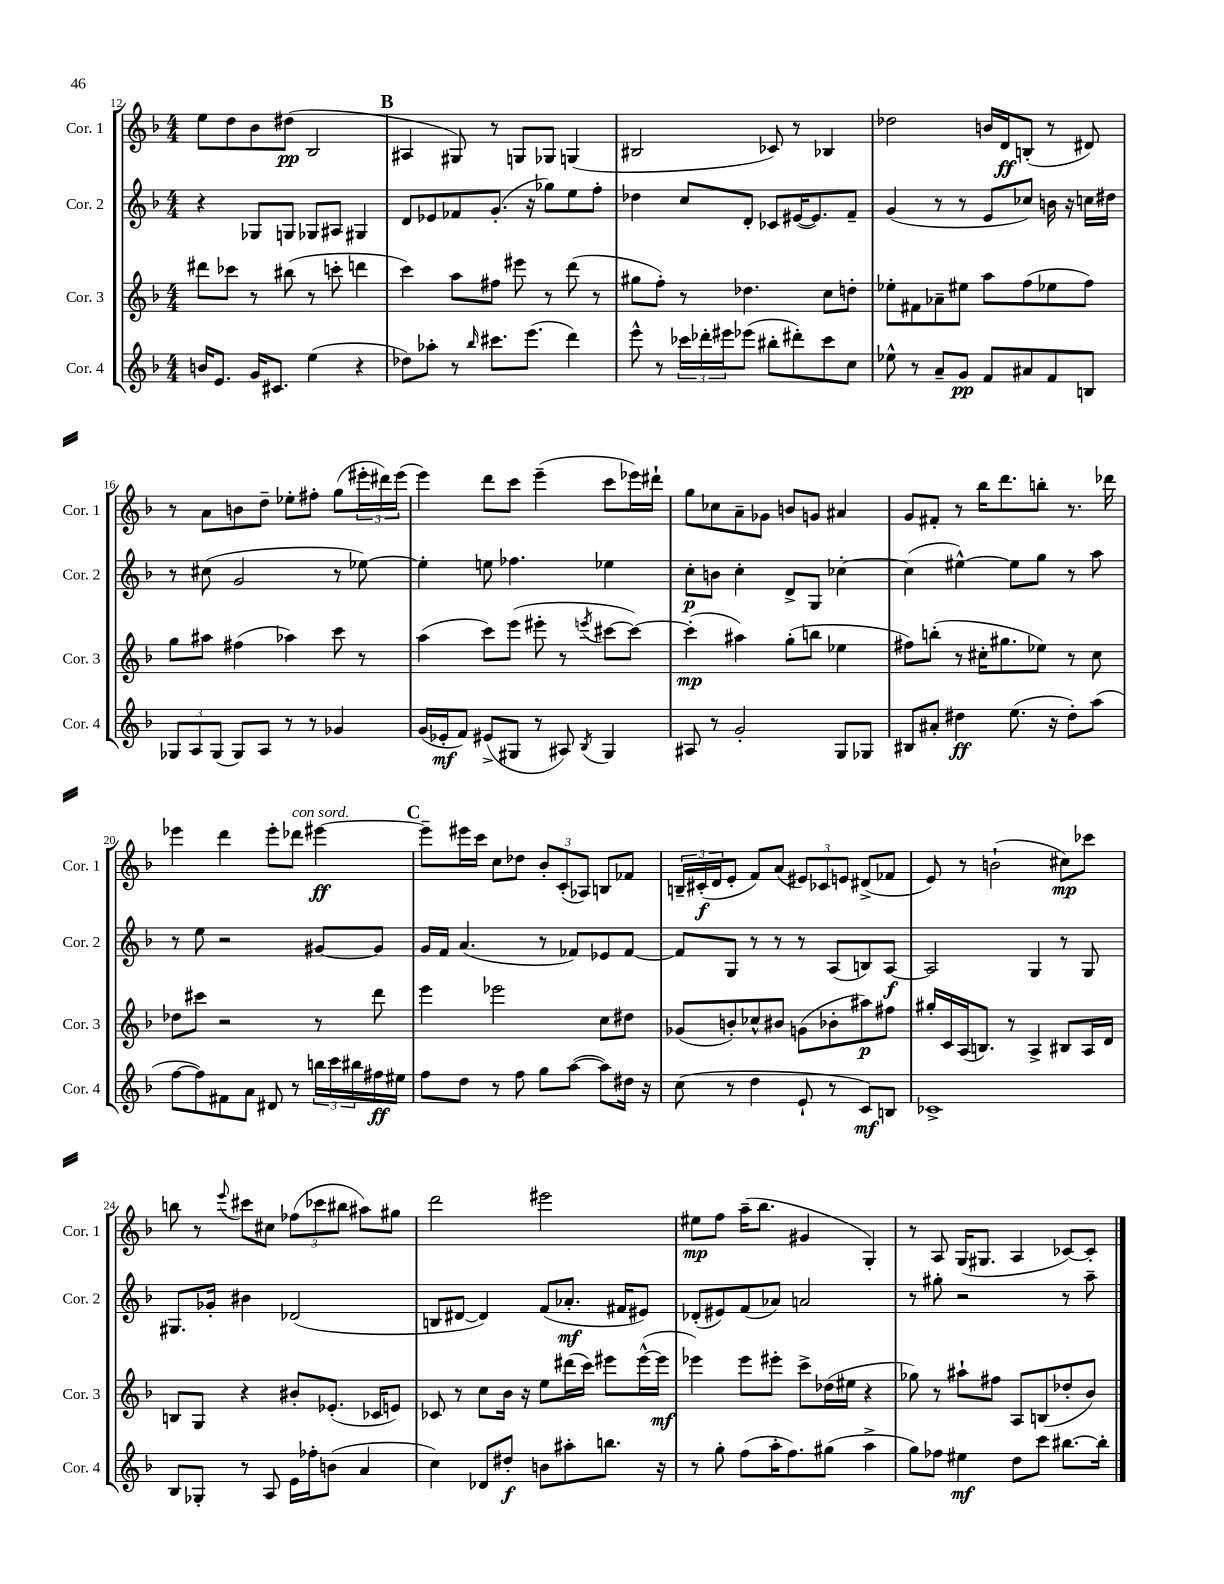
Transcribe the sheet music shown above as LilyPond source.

<<
\new StaffGroup <<
\new Staff = "s0" \with { instrumentName = "Cor. 1" shortInstrumentName = "Cor. 1" } {
    \clef treble \key f \major \numericTimeSignature \time 4/4
    e''8 d''8 bes'8 dis''8\pp( bes2 |
    \mark \markup { \bold "B" } ais4 gis8) r8 g8 ges8 g4( |
    bis2 ces'8) r8 bes4 |
    des''2 b'16 d'16\ff b8-.( r8 dis'8) |
    r8 a'8 b'8 d''8-- ees''8-. fis''8-. g''8( \tuplet 3/2 { eis'''16-. dis'''16) eis'''16( } |
    e'''4) d'''8 c'''8 e'''4--( c'''8 ees'''16) dis'''16-! |
    g''8 ces''8 a'8-- ges'8 b'8 g'8 ais'4 |
    g'8 fis'8-. r8 bes''16 d'''8. b''8-. r8. des'''16 |
    ees'''4 d'''4 ees'''8-. des'''8^\markup { \italic "con sord." } eis'''4~\ff |
    \mark \markup { \bold "C" } eis'''8-- eis'''16 c'''16 c''8 des''8 \tuplet 3/2 { bes'8-. c'8-.( aes8) } b8 fes'8 |
    \tuplet 3/2 { b16-- cis'16-.\f( d'16 } e'8-. f'8) a'8( \tuplet 3/2 { eis'8) ces'8 e'8 } dis'8->( fes'8 |
    e'8) r8 b'2-!( cis''8\mp) ces'''8 |
    b''8 r8 \appoggiatura { e'''8 } cis'''8 cis''8 \tuplet 3/2 { fes''8( ces'''8 bis''8 } ais''8) gis''8 |
    d'''2 eis'''2 |
    eis''8\mp f''8 a''16--( bes''8. gis'4 g4-.) |
    r8 a8 g16( gis8. a4 ces'8~) ces'8-. \bar "|." |
}
\new Staff = "s1" \with { instrumentName = "Cor. 2" shortInstrumentName = "Cor. 2" } {
    \clef treble \key f \major \numericTimeSignature \time 4/4
    r4 ges8 g8 ges8 ais8 gis4 |
    \mark \markup { \bold "B" } d'8 ees'8 fes'8 g'8.-.( r16 ges''8) e''8 f''8-. |
    des''4 c''8 d'8-. ces'8 eis'16~( eis'8.) f'8-- |
    g'4( r8 r8 e'8 ces''8) b'16 r16 c''16 dis''16 |
    r8 cis''8( g'2 r8 ees''8~) |
    ees''4-. e''8 fes''4. ees''4 |
    c''8-.\p b'8 c''4-. d'8-> g8 ces''4~-. |
    ces''4( eis''4~-^) eis''8 g''8 r8 a''8 |
    r8 e''8 r2 gis'8~ gis'8 |
    \mark \markup { \bold "C" } g'16 f'16 a'4.( r8 fes'8) ees'8 fes'8~ |
    fes'8 g8 r8 r8 r8 a8( b8) a8~\f |
    a2 g4 r8 g8 |
    gis8. ges'16-. bis'4 des'2( |
    b8 dis'8~ dis'4) f'8( aes'8.-.\mf fis'16 eis'8) |
    des'8-.( eis'8) f'8( aes'8) a'2 |
    r8 gis''8-. r2 r8 a''8-- \bar "|." |
}
\new Staff = "s2" \with { instrumentName = "Cor. 3" shortInstrumentName = "Cor. 3" } {
    \clef treble \key f \major \numericTimeSignature \time 4/4
    dis'''8 ces'''8 r8 bis''8( r8 c'''8-. d'''4 |
    \mark \markup { \bold "B" } c'''4) a''8 fis''8 eis'''8 r8 d'''8( r8 |
    gis''8 f''8-.) r8 des''4. c''8 d''8-. |
    ees''8-. fis'8 aes'8-- eis''8 a''8 f''8( ees''8 f''8) |
    g''8 ais''8 fis''4( aes''4) c'''8 r8 |
    a''4( c'''8) e'''8( eis'''8-. r8 \acciaccatura { e'''8 } cis'''8~ cis'''8~) |
    cis'''4-.\mp( ais''4) g''8-.( b''8 ees''4 |
    fis''8) b''8-.( r8 cis''16-. gis''8. ees''8) r8 cis''8 |
    des''8 cis'''8 r2 r8 d'''8 |
    \mark \markup { \bold "C" } e'''4 ees'''2 c''8 dis''8 |
    ges'8( b'8-.) ces''8-^ bis'8 g'8( bes'8-. ais''8\p) fis''8 |
    gis''16-. c'16 a16( b8.) r8 a4-> bis8 a16 d'16 |
    b8 g8 r4 bis'8-. ees'8.-.( ces'16 e'8) |
    ces'8 r8 c''8 bes'16 r16 e''8 dis'''16( c'''16) eis'''8 eis'''16~-^( eis'''16\mf |
    ees'''4) ees'''8 eis'''8-. c'''8-> des''16( eis''16 r4 |
    ges''8) r8 ais''8-! fis''8 a8 b8( des''8-. bes'8) \bar "|." |
}
\new Staff = "s3" \with { instrumentName = "Cor. 4" shortInstrumentName = "Cor. 4" } {
    \clef treble \key f \major \numericTimeSignature \time 4/4
    b'16 e'8. g'16 cis'8. e''4( r4 |
    \mark \markup { \bold "B" } des''8) aes''8-. r8 \grace { bes''16 } cis'''8. e'''8.( d'''4) |
    e'''8-^ r8 \tuplet 3/2 { ces'''16 des'''16-. eis'''16 } ees'''8( bis''8-. dis'''8-.) ces'''8 c''8 |
    ees''8-^ r8 a'8-- g'8\pp f'8 ais'8 f'8 b8 |
    \tuplet 3/2 { ges8 a8 ges8( } ges8) a8 r8 r8 ges'4 |
    g'16( ees'16-.\mf f'8) eis'8->( gis8 r8 ais8) \acciaccatura { bes8 } gis4 |
    ais8 r8 g'2-. g8 ges8 |
    bis8 ais'8-. dis''4\ff e''8.( r16 dis''8-.) a''8( |
    f''8~ f''8) fis'8 a'8 dis'8 r8 \tuplet 3/2 { b''16 c'''16 bis''16 } fis''16\ff eis''16 |
    \mark \markup { \bold "C" } f''8 d''8 r8 f''8 g''8 a''8~( a''8) dis''16 r16 |
    c''8( r8 d''4 e'8-! r8 c'8\mf) b8 |
    ces'1-> |
    bes8 ges8-. r8 a8 e'16 fes''16-. b'8( a'4 |
    c''4) des'8 dis''8-.\f b'8 ais''8-. b''8. r16 |
    r8 g''8-. f''8( a''16-. f''8.) gis''8( a''4-> |
    g''8) fes''8 eis''4\mf d''8 c'''8 bis''8.~ bis''16-. \bar "|." |
}
>>
>>
\layout { \context { \Score currentBarNumber = #12 } }
